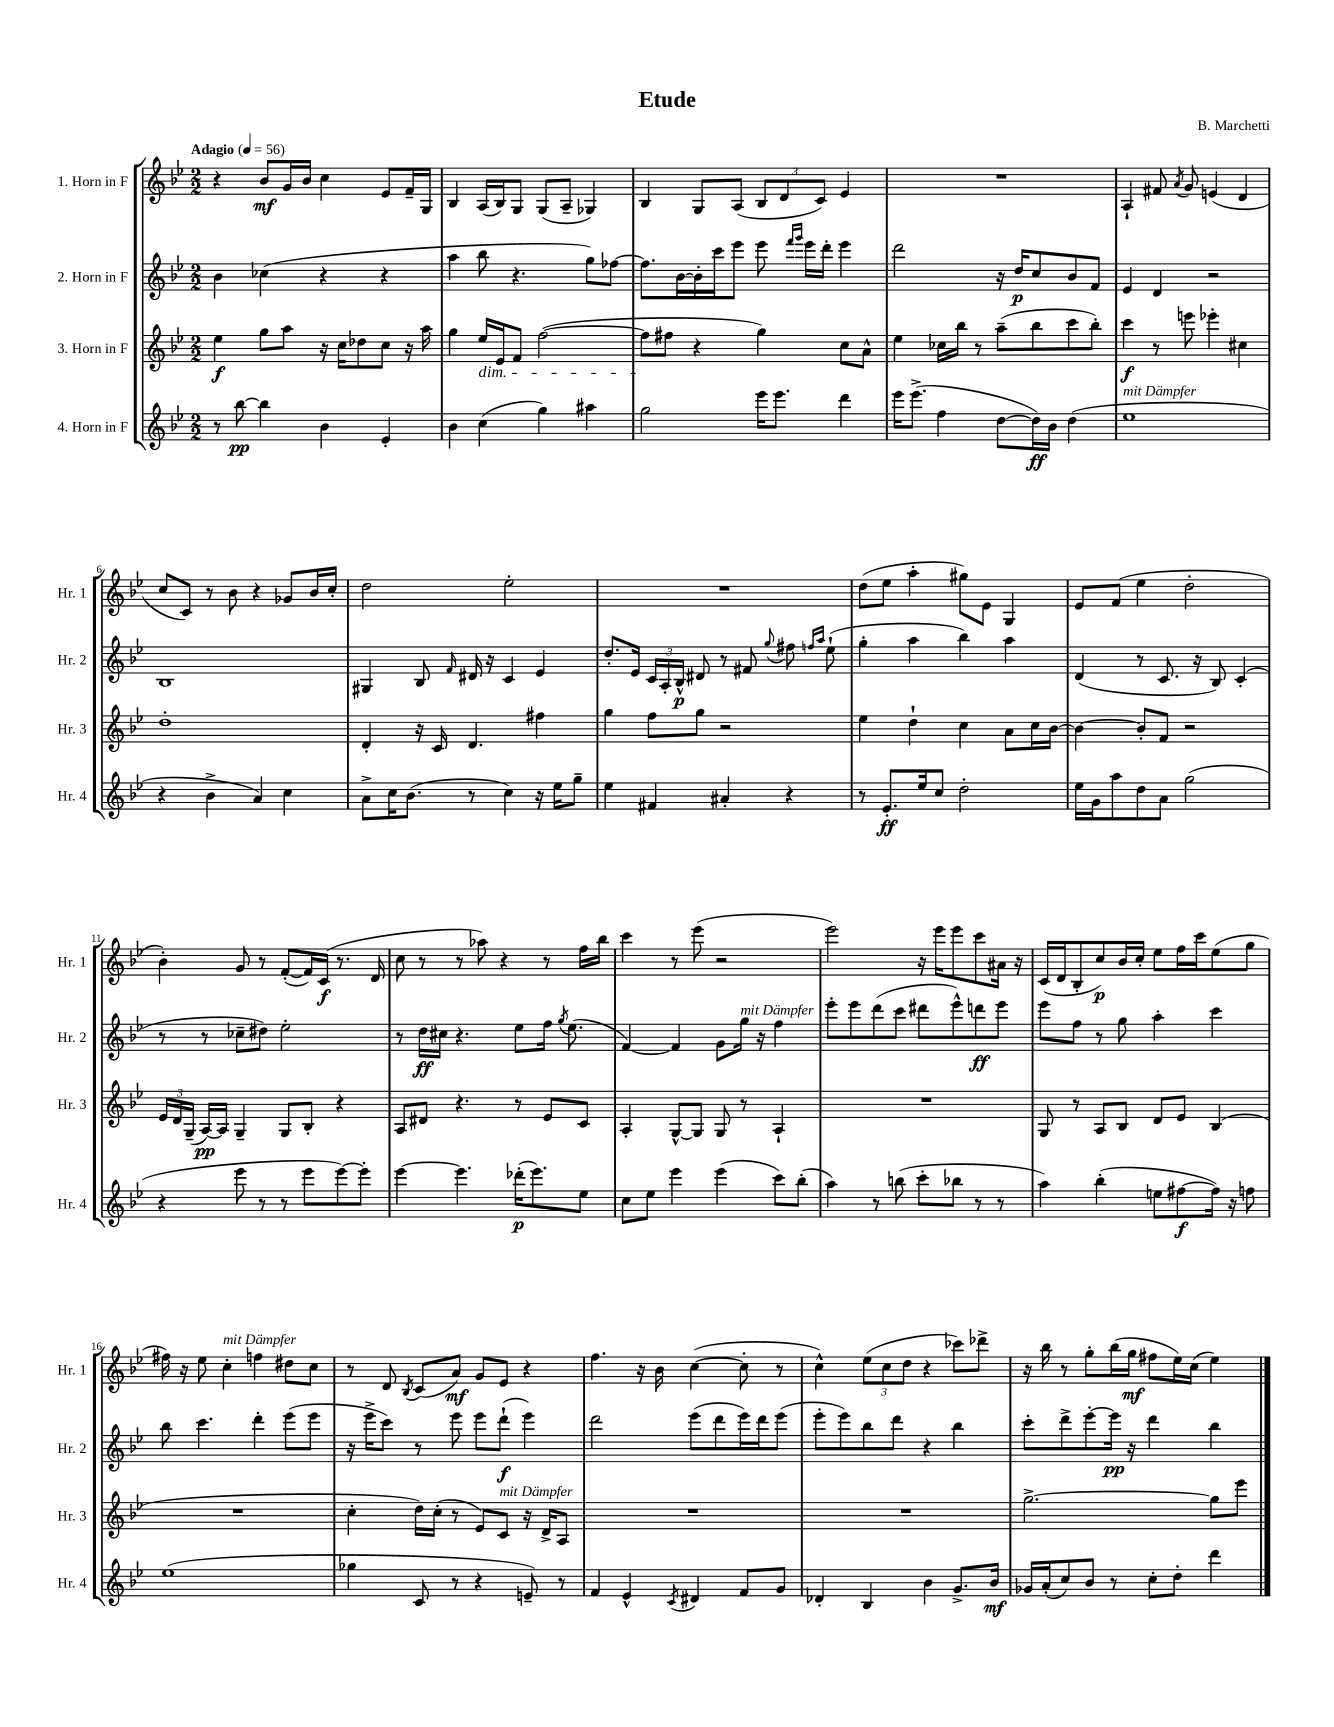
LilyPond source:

\header { title = "Etude" composer = "B. Marchetti" }
<<
\new StaffGroup <<
\new Staff = "s0" \with { instrumentName = "1. Horn in F" shortInstrumentName = "Hr. 1" } {
    \clef treble \key bes \major \numericTimeSignature \time 2/2 \tempo "Adagio" 4 = 56
    \autoBeamOff r4 bes'8[\mf g'16 bes'16] c''4 ees'8[ f'16-- g16] |
    bes4 a16[( bes16) g8] g8[( a8]-- ges4) |
    bes4 g8[ a8]( \tuplet 3/2 { bes8[ d'8 c'8]) } ees'4 |
    R1 |
    a4-! fis'8 \acciaccatura { a'8 } g'8 e'4( d'4 |
    c''8[ c'8]) r8 bes'8 r4 ges'8[ bes'16 c''16]-. |
    d''2 ees''2-. |
    R1 |
    d''8[( ees''8] a''4-. gis''8[) ees'8] g4 |
    ees'8[ f'8]( ees''4 d''2-. |
    bes'4-.) g'8 r8 f'8[~-.( f'16) c'16]\f( r8. d'16 |
    c''8 r8 r8 aes''8) r4 r8 f''16[ bes''16] |
    c'''4 r8 ees'''8( r2 |
    ees'''2) r16 ees'''16[ ees'''8 c'''8 ais'16] r16 |
    c'16[( d'16 bes8-. c''8\p) bes'16 c''16]-. ees''8[ f''16 c'''16 ees''8( g''8] |
    fis''16) r16 ees''8 c''4-.^\markup { \italic "mit Dämpfer" } f''4 dis''8[ c''8] |
    r8 d'8 \acciaccatura { bes8 } c'8[( a'8]\mf) g'8[ ees'8] r4 |
    f''4. r16 bes'16 c''4~( c''8-. r8 |
    c''4-^) \tuplet 3/2 { ees''8[( c''8 d''8] } r4 ces'''8[) des'''8]-> |
    r16 bes''16 r8 g''8[-. bes''16( g''16]\mf fis''8[ ees''16) c''16]( ees''4) \bar "|." |
}
\new Staff = "s1" \with { instrumentName = "2. Horn in F" shortInstrumentName = "Hr. 2" } {
    \clef treble \key bes \major \numericTimeSignature \time 2/2
    \autoBeamOff bes'4 ces''4( r4 r4 |
    a''4 bes''8 r4. g''8[) fes''8]~ |
    fes''8.[ bes'16~ bes'16-. c'''16 ees'''8] ees'''8 \grace { f'''16[ g'''16] } ees'''16[ d'''16]-. ees'''4 |
    d'''2 r16 d''16[\p c''8 bes'8 f'8] |
    ees'4 d'4 r2 |
    bes1 |
    gis4 bes8 \grace { f'16 } dis'16 r16 c'4 ees'4 |
    d''8.[-. ees'16] \tuplet 3/2 { c'16[ a16-. bes16]-^\p } dis'8 r8 fis'8 \appoggiatura { g''8 } fis''8 \grace { f''16[ a''16] } ees''8-!( |
    g''4-. a''4 bes''4) a''4 |
    d'4( r8 c'8. r16 bes8) c'4-.( |
    r8 r8 ces''8[-- dis''8]) ees''2-. |
    r8 d''16[\ff cis''16] r4. ees''8[ f''16] \acciaccatura { g''8 } ees''8.( |
    f'4~) f'4 g'8[ g''16]^\markup { \italic "mit Dämpfer" } r16 f''4 |
    ees'''8[-. ees'''8 d'''8( c'''8] dis'''8[ ees'''8-^) d'''8\ff ees'''8] |
    ees'''8[ f''8] r8 g''8 a''4-. c'''4 |
    bes''8 c'''4. d'''4-. ees'''8[( ees'''8] |
    r16 ees'''16[-> c'''8]) r8 ees'''8 ees'''8[ d'''8]-!\f( ees'''4) |
    d'''2 ees'''8[( d'''8 ees'''16) d'''16 ees'''8]( |
    ees'''8[-. ees'''8) bes''8 d'''8] r4 bes''4 |
    c'''8[-. d'''8-> ees'''8~-. ees'''16]\pp r16 d'''4 bes''4 \bar "|." |
}
\new Staff = "s2" \with { instrumentName = "3. Horn in F" shortInstrumentName = "Hr. 3" } {
    \clef treble \key bes \major \numericTimeSignature \time 2/2
    \autoBeamOff ees''4\f g''8[ a''8] r16 c''16[ des''8 c''8] r16 a''16 |
    g''4 ees''16[\dim ees'16 f'8] f''2~( |
    f''8[\! fis''8] r4 g''4) c''8[ a'8]-^ |
    ees''4 ces''16[ bes''16] r8 a''8[--( bes''8 c'''8 bes''8]-.) |
    c'''4\f r8 e'''8 ees'''4-. cis''4 |
    d''1-. |
    d'4-. r16 c'16 d'4. fis''4 |
    g''4 f''8[ g''8] r2 |
    ees''4 d''4-! c''4 a'8[ c''16 bes'16]~ |
    bes'4~ bes'8[-. f'8] r2 |
    \tuplet 3/2 { ees'16[ d'16 g16]--( } a16[~\pp) a16] g4-- g8[ bes8]-. r4 |
    a8[ dis'8] r4. r8 ees'8[ c'8] |
    a4-. g8[~-^ g8] g8 r8 a4-! |
    R1 |
    g8 r8 a8[ bes8] d'8[ ees'8] bes4( |
    R1 |
    c''4-. d''16[) c''16]-.( r8 ees'8[) c'8]^\markup { \italic "mit Dämpfer" } r16 d'16[-> a8] |
    R1 |
    R1 |
    g''2.~-> g''8[ ees'''8] \bar "|." |
}
\new Staff = "s3" \with { instrumentName = "4. Horn in F" shortInstrumentName = "Hr. 4" } {
    \clef treble \key bes \major \numericTimeSignature \time 2/2
    \autoBeamOff r8 bes''8~\pp bes''4 bes'4 ees'4-. |
    bes'4 c''4( g''4) ais''4 |
    g''2 ees'''16[ ees'''8.] d'''4 |
    ees'''16[ ees'''8.]->( f''4 d''8[~ d''16\ff) bes'16] d''4( |
    ees''1^\markup { \italic "mit Dämpfer" } |
    r4 bes'4-> a'4) c''4 |
    a'8[-> c''16 bes'8.]( r8 c''4) r16 ees''16[ g''8]-- |
    ees''4 fis'4 ais'4-. r4 |
    r8 ees'8.[-.\ff ees''16 c''8] d''2-. |
    ees''16[ g'16 a''8 d''8 a'8] g''2( |
    r4 ees'''8 r8 r8 ees'''8[ ees'''8~) ees'''8]-. |
    ees'''4~ ees'''4. des'''16[-.\p( ees'''8.) ees''8] |
    c''8[ ees''8] ees'''4 ees'''4( c'''8[) bes''8]-.( |
    a''4) r8 b''8( c'''8[-. bes''8] r8 r8 |
    a''4) bes''4-.( e''8[ fis''8~\f fis''16]) r16 f''8 |
    ees''1( |
    ges''4 c'8 r8 r4 e'8--) r8 |
    f'4 ees'4-^ \acciaccatura { c'8 } dis'4 f'8[ g'8] |
    des'4-. bes4 bes'4 g'8.[-> bes'16]\mf |
    ges'16[ a'16-.( c''8) bes'8] r8 c''8[-. d''8]-. d'''4 \bar "|." |
}
>>
>>
